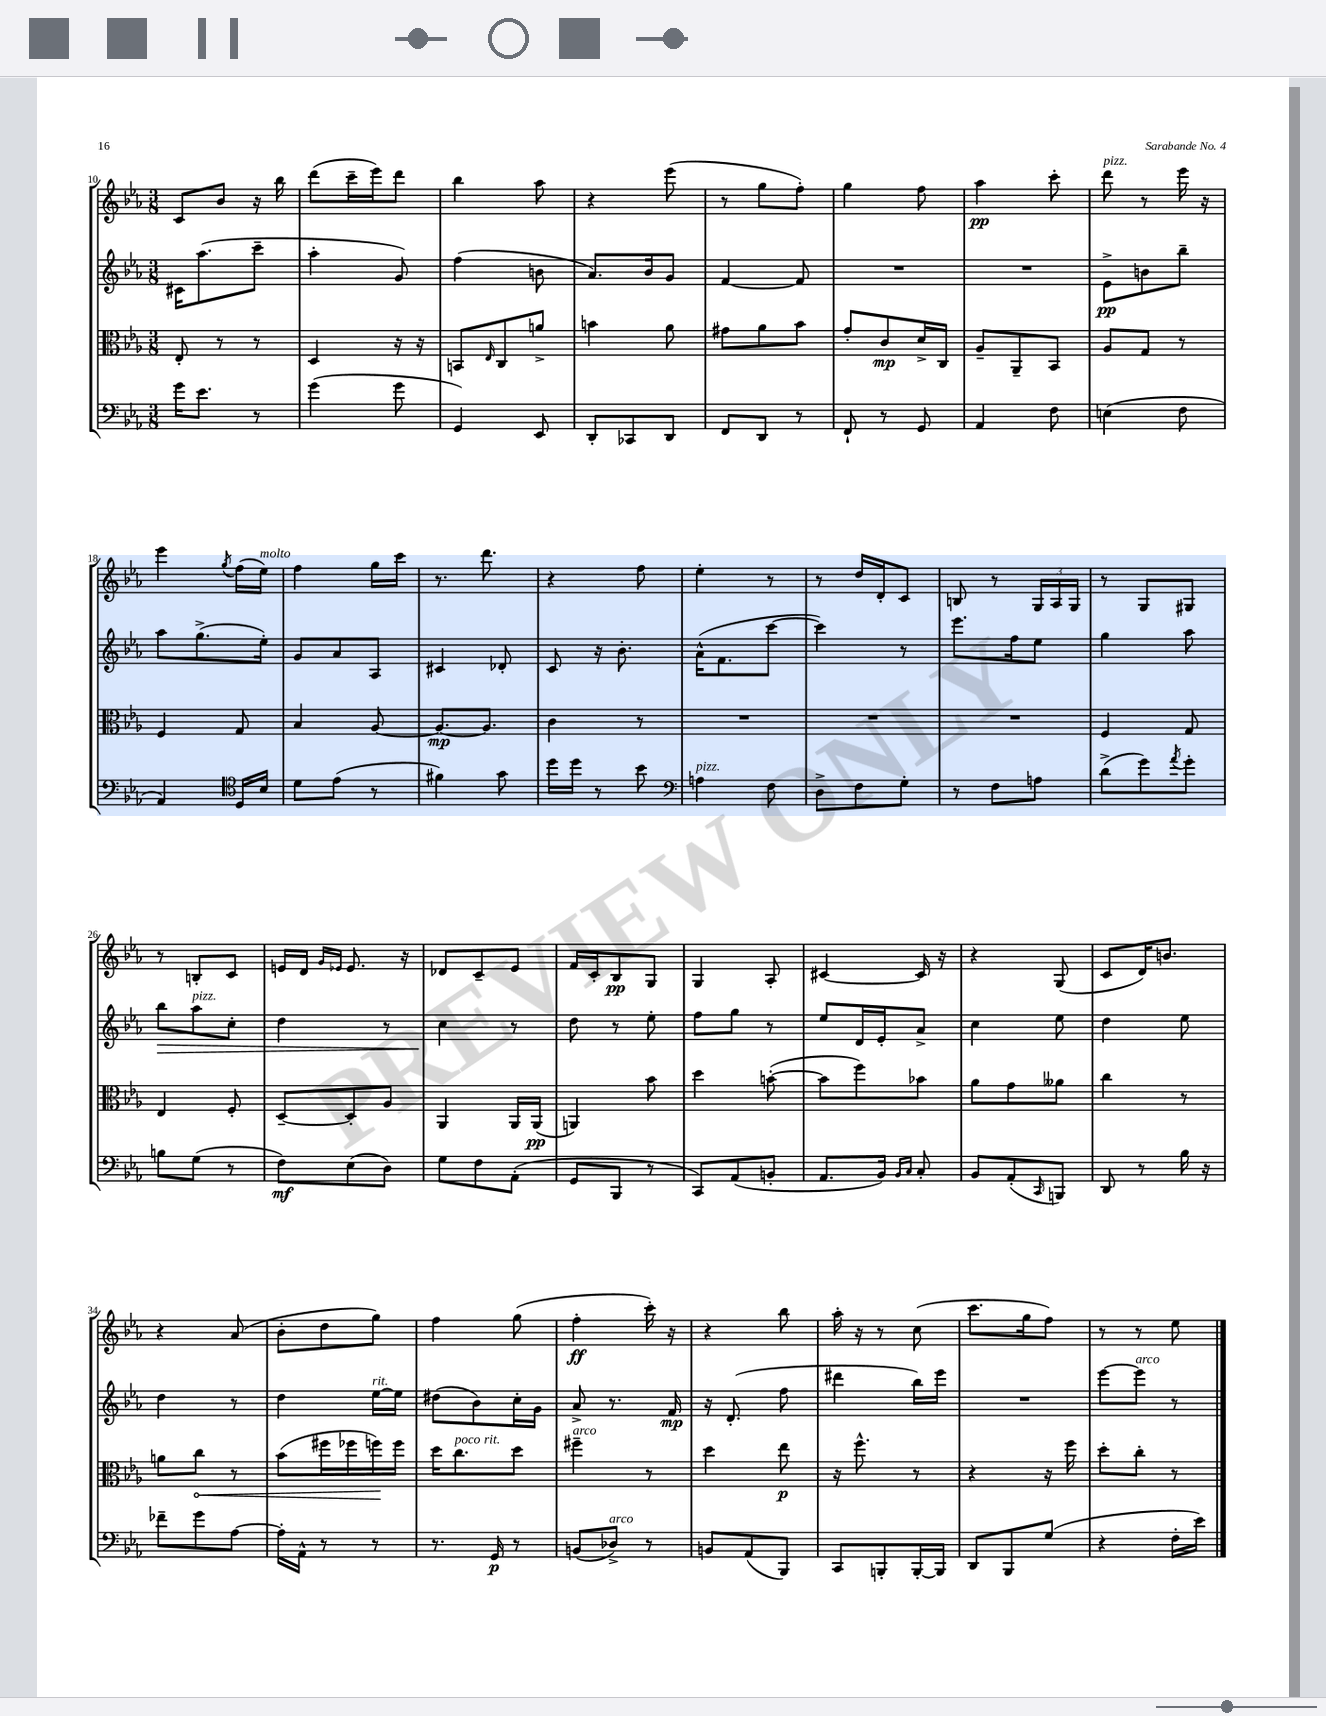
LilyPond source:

<<
\new StaffGroup <<
\new Staff = "s0" {
    \clef treble \key ees \major \numericTimeSignature \time 3/8
    c'8 bes'8 r16 bes''16 |
    d'''8( c'''16-- ees'''16) d'''8 |
    bes''4 aes''8 |
    r4 ees'''8( |
    r8 g''8 f''8-.) |
    g''4 f''8 |
    aes''4\pp c'''8-. |
    d'''8^\markup { \italic "pizz." } r8 ees'''16 r16 |
    ees'''4 \acciaccatura { g''8 } f''16( ees''16^\markup { \italic "molto" }) |
    f''4 g''16 c'''16 |
    r8. d'''8. |
    r4 f''8 |
    ees''4-. r8 |
    r8 d''16 d'16-. c'8 |
    b8 r8 \tuplet 3/2 { g16 aes16 g16 } |
    r8 g8 gis8 |
    r8 b8-. c'8 |
    e'16 d'16 \grace { g'16 ees'16 } ees'8. r16 |
    des'8 c'8-- ees'8 |
    f'16 c'16-. bes8\pp g8 |
    g4 aes8-. |
    cis'4~ cis'16 r16 |
    r4 g8( |
    c'8 d'16) b'8. |
    r4 aes'8( |
    bes'8-. d''8 g''8) |
    f''4 g''8( |
    f''4-.\ff c'''16-.) r16 |
    r4 bes''8 |
    aes''16-. r16 r8 c''8( |
    c'''8. g''16 f''8) |
    r8 r8 ees''8 \bar "|." |
}
\new Staff = "s1" {
    \clef treble \key ees \major \numericTimeSignature \time 3/8
    cis'16 aes''8.( c'''8-- |
    aes''4-. g'8) |
    f''4( b'8 |
    aes'8.) bes'16 g'8 |
    f'4~ f'8 |
    R4. |
    R4. |
    ees'8->\pp b'8 bes''8-- |
    aes''8 g''8.->( ees''16-.) |
    g'8 aes'8 aes8 |
    cis'4 des'8-. |
    c'8 r16 bes'8.-. |
    aes'16-^( f'8. c'''8~ |
    c'''4) r8 |
    ees'''8. f''16 ees''8 |
    g''4 aes''8 |
    bes''8\> aes''8^\markup { \italic "pizz." } c''8-. |
    d''4 r8 |
    c''4\! r8 |
    d''8 r8 ees''8-. |
    f''8 g''8 r8 |
    ees''8 d'16 ees'16-. aes'8-> |
    c''4 ees''8 |
    d''4 ees''8 |
    d''4 r8 |
    d''4 ees''16~^\markup { \italic "rit." } ees''16 |
    dis''8( bes'8) c''16-. g'16 |
    aes'8-> r8. f'16\mp |
    r16 d'8.-.( f''8 |
    dis'''4 bes''16) ees'''16 |
    R4. |
    ees'''8~ ees'''8^\markup { \italic "arco" } r8 \bar "|." |
}
\new Staff = "s2" {
    \clef alto \key ees \major \numericTimeSignature \time 3/8
    ees8-. r8 r8 |
    d4 r16 r16 |
    b,8 \grace { ees16 } c8 a'8-> |
    b'4 aes'8 |
    gis'8 aes'8 bes'8 |
    g'8-. c'8\mp d'16-> c16 |
    aes8-- aes,8-- bes,8 |
    aes8 g8 r8 |
    f4 g8 |
    bes4 aes8~ |
    aes8.~\mp aes8. |
    c'4 r8 |
    R4. |
    R4. |
    R4. |
    f4 g8 |
    ees4 f8-. |
    d8~-- d8-. aes8 |
    aes,4 aes,16 aes,16\pp( |
    a,4) bes'8 |
    d''4 b'8~-.( |
    b'8 f''8) bes'8 |
    aes'8 g'8 aeses'8 |
    c''4 r8 |
    a'8 \once \override Hairpin.circled-tip = ##t c''8\< r8 |
    bes'8( fis''16 fes''16 f''16\!) f''16 |
    d''16 c''8.^\markup { \italic "poco rit." } d''8 |
    fis''4--^\markup { \italic "arco" } r8 |
    d''4 ees''8\p |
    r16 f''8.-^ r8 |
    r4 r16 f''16 |
    d''8-. c''8-. r8 \bar "|." |
}
\new Staff = "s3" {
    \clef bass \key ees \major \numericTimeSignature \time 3/8
    g'16 ees'8. r8 |
    g'4( g'8 |
    g,4) ees,8 |
    d,8-. ces,8 d,8 |
    f,8 d,8 r8 |
    f,8-! r8 g,8 |
    aes,4 f8 |
    e4( f8 |
    aes,4) \clef tenor d16 bes16 |
    d'8 ees'8( r8 |
    fis'4) g'8 |
    d''16 d''16 r8 bes'8 |
    \clef bass a4^\markup { \italic "pizz." } f8 |
    d8-> f8 g8-. |
    r8 f8 a8 |
    d'8->( g'8) \acciaccatura { aes'8 } g'8-. |
    b8 g8( r8 |
    f8\mf) ees8( d8) |
    g8 f8 aes,8-.( |
    g,8 bes,,8 r8 |
    c,8) aes,8( b,8-. |
    aes,8. bes,16) \grace { bes,16 c16 } c8-. |
    bes,8 aes,8-.( \grace { c,16 } b,,8) |
    d,8 r8 bes16 r16 |
    fes'8-- g'8 aes8~ |
    aes16-. aes,16-^ r8 r8 |
    r8. g,16\p r8 |
    b,8( des8->^\markup { \italic "arco" }) r8 |
    b,8 aes,8( bes,,8) |
    c,8 b,,8-. b,,16~-. b,,16 |
    d,8 bes,,8 g8( |
    r4 f16-. ees'16) \bar "|." |
}
>>
>>
\layout { \context { \Score currentBarNumber = #10 } }
